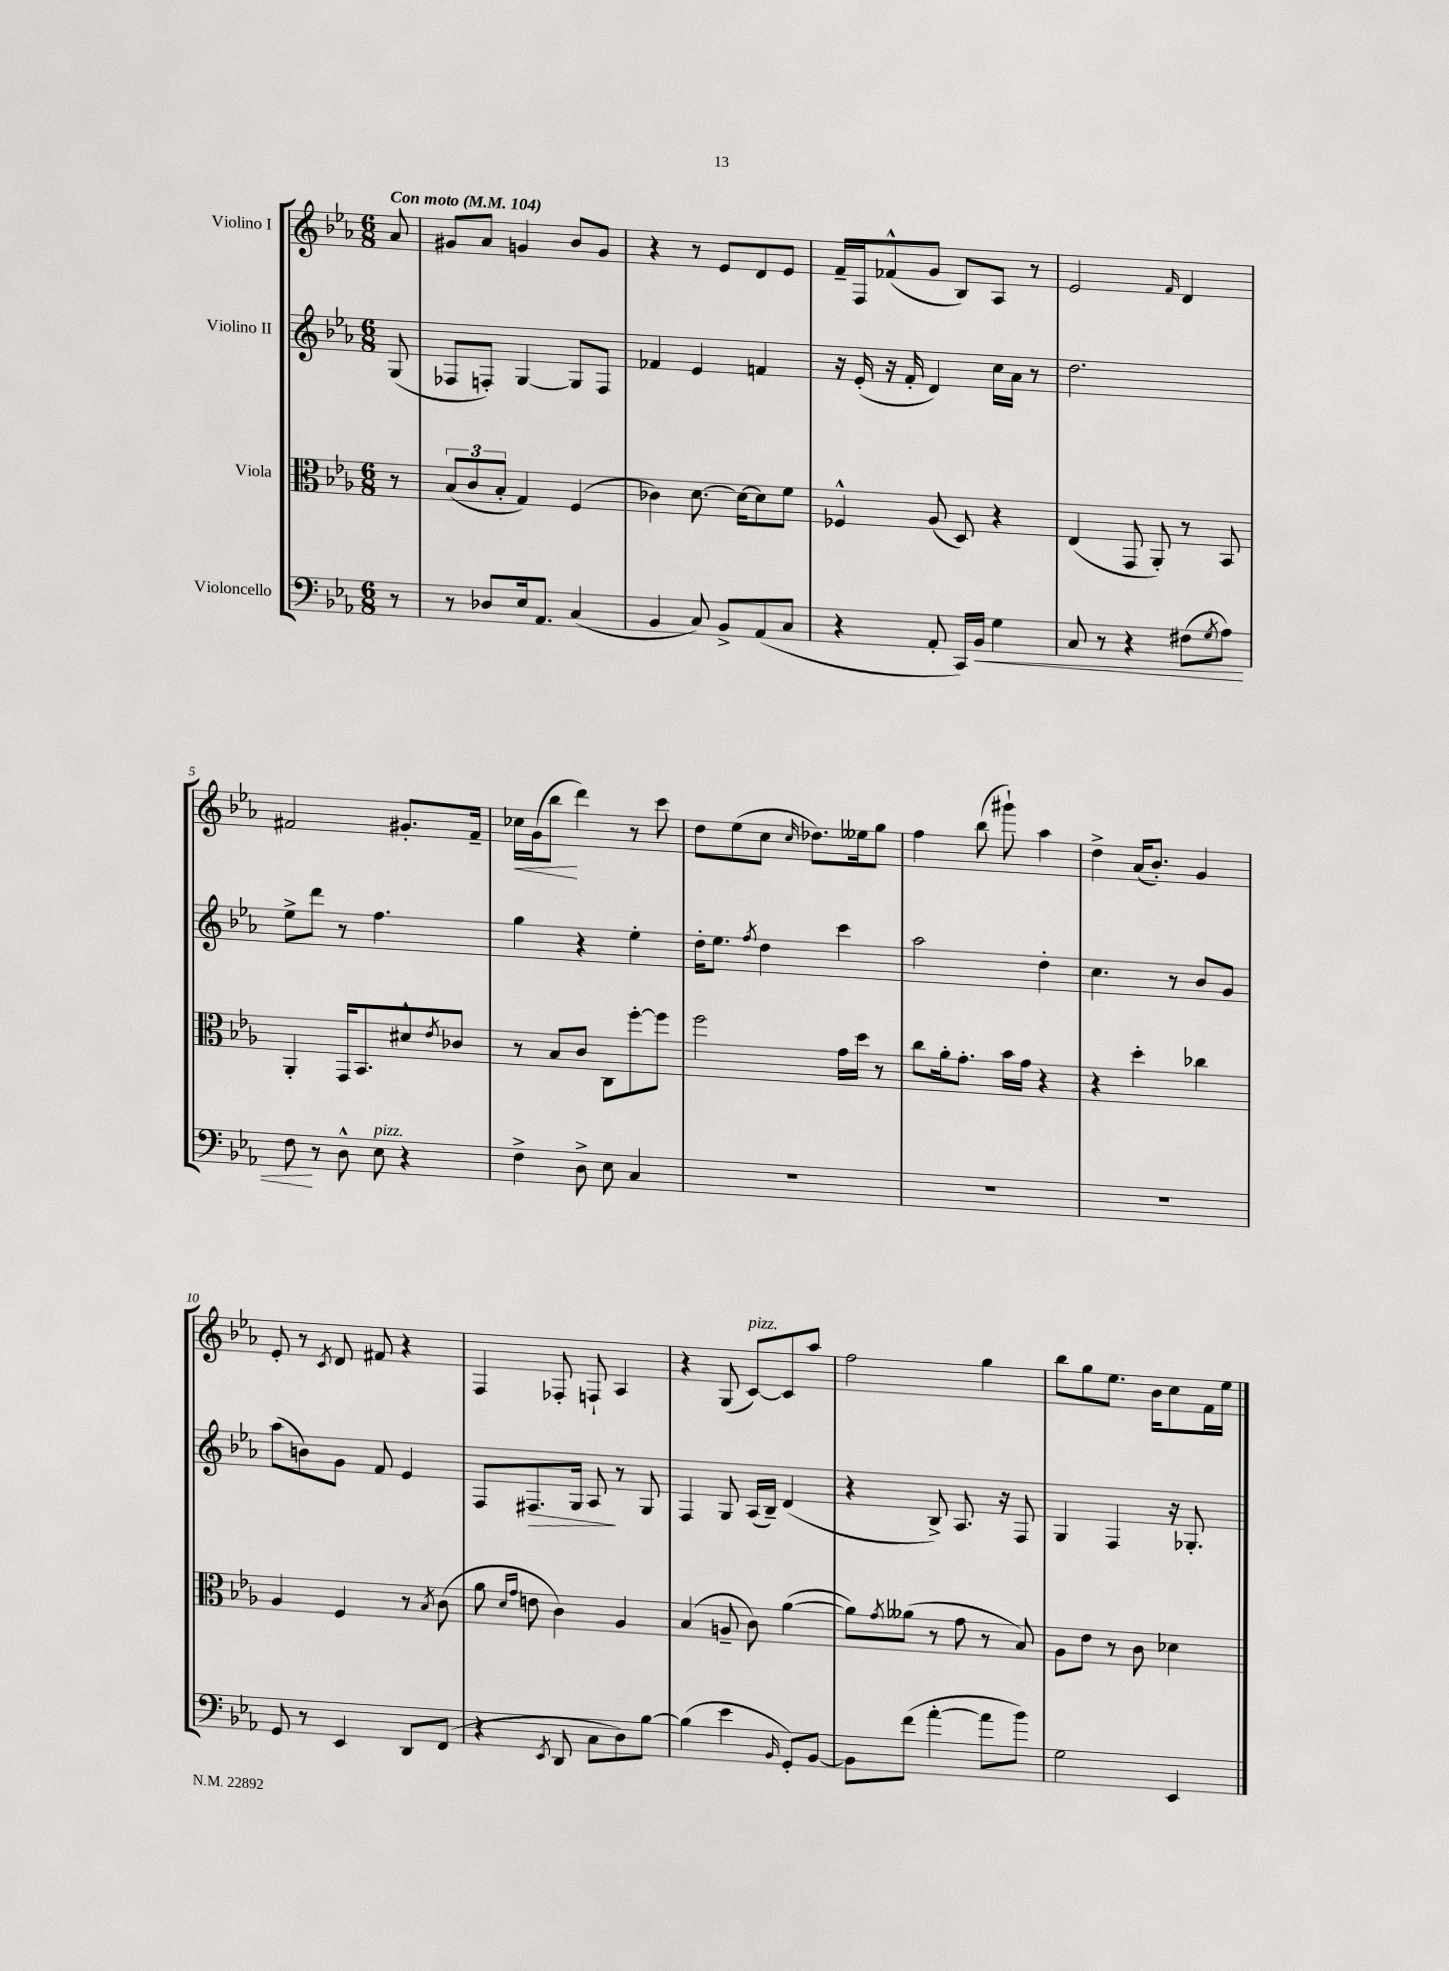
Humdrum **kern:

**kern	**dynam	**kern	**kern	**dynam	**kern	**dynam
*part4	*part4	*part3	*part2	*part2	*part1	*part1
*staff4	*staff4	*staff3	*staff2	*staff2	*staff1	*staff1
*I"Violoncello	*	*I"Viola	*I"Violino II	*	*I"Violino I	*
*clefF4	*	*clefC3	*clefG2	*	*clefG2	*
*k[b-e-a-]	*	*k[b-e-a-]	*k[b-e-a-]	*	*k[b-e-a-]	*
*M6/8	*	*M6/8	*M6/8	*	*M6/8	*
*MM104	*	*MM104	*MM104	*	*MM104	*
=	=	=	=	=	=	=
!	!	!	!	!	!LO:TX:a:B:t=Con moto	!
8r	.	8r	(8G/	.	8a-/	.
=1	=1	=1	=1	=1	=1	=1
8r	.	(12B-/L	8F-X/L	.	8g#X/L	.
.	.	12c/	.	.	.	.
8D-X/L	.	.	8Fn'/J)	.	8a-/J	.
.	.	12B-'/J	.	.	.	.
16E-/k	.	4G/)	[4G/	.	4gn/	.
8.AA-/J	.	.	.	.	.	.
(4C/	.	(4F/	8G/L]	.	8b-/L	.
.	.	.	8F/J	.	8g/J	.
=2	=2	=2	=2	=2	=2	=2
4BB-/	.	4c-X\)	4f-X/	.	4r	.
8C/)	.	[8.d\	4e-/	.	8r	.
8BB-^/L	.	.	.	.	8e-/L	.
.	.	16d\KL_	.	.	.	.
(8AA-/	.	8d\]	4fn/	.	8d/	.
8C/J	.	8f\J	.	.	8e-/J	.
=3	=3	=3	=3	=3	=3	=3
4r	.	4F-X^^/	16r	.	16f~/LL	.
.	.	.	(16e-'/	.	16F/J	.
.	.	.	16r	.	(8f-X^^/	.
.	.	.	16f'/	.	.	.
8AA-'/	.	(8A-/	4d/)	.	8g/J	.
16CC/LL)	.	8D/)	.	.	8B-/L)	.
!	!LO:HP:b	!	!	!	!	!
16BB-/JJ	<	.	.	.	.	.
4G\	.	4r	16cc\LL	.	8A-/J	.
.	.	.	16a-\JJ	.	.	.
.	.	.	8r	.	8r	.
=4	=4	=4	=4	=4	=4	=4
8C/	.	(4E-/	2.dd\	.	2e-/	.
8r	.	.	.	.	.	.
4r	.	8GG/	.	.	.	.
.	.	8AA-'/)	.	.	.	.
.	.	.	.	.	16qqf/	.
(8F#X\L	.	8r	.	.	4d/	.
8qG/	.	.	.	.	.	.
8A-\J)	.	8BB-/	.	.	.	.
!!LO:LB:g=z
=5	=5	=5	=5	=5	=5	=5
8F\	.	4AA-'/	8ee-^\L	.	2f#X/	.
8r	[	.	8ddd\J	.	.	.
8D^^\	.	16GG/KL	8r	.	.	.
.	.	8.BB-/	.	.	.	.
!LO:TX:a:i:t=pizz.	!	!	!	!	!	!
8E-\	.	.	4.ff\	.	.	.
4r	.	8d#X^^/	.	.	8.g#X'/L	.
.	.	8qe-/	.	.	.	.
.	.	8c-X/J	.	.	.	.
.	.	.	.	.	16f#~/Jk	.
=6	=6	=6	=6	=6	=6	=6
!	!	!	!	!	!	!LO:HP:b
4F^\	.	8r	4gg\	.	16cc-X\LL	<
.	.	.	.	.	(16g\J	.
.	.	8B-/L	.	.	8bb-\J	.
8D^\	.	8c/J	4r	.	4ddd\)	[
8E-\	.	8C\L	.	.	.	.
4C/	.	[8ff'\	4ee-'\	.	8r	.
.	.	8ff\J]	.	.	8ccc\	.
=7	=7	=7	=7	=7	=7	=7
2.r	.	2ff\	16dd'\KL	.	8dd\L	.
.	.	.	8.ee-\J	.	.	.
.	.	.	.	.	(8ee-\	.
.	.	.	8qff/	.	.	.
.	.	.	4dd\	.	8cc\J	.
.	.	.	.	.	16qqcc/	.
.	.	.	.	.	8.dd-X\L)	.
.	.	16g\LL	4ccc\	.	.	.
.	.	16dd\JJ	.	.	16ee--X\k	.
.	.	8r	.	.	8gg\J	.
=8	=8	=8	=8	=8	=8	=8
2.r	.	8cc\L	2aa-\	.	4ff\	.
.	.	16a-'\k	.	.	.	.
.	.	8.g'\J	.	.	.	.
.	.	.	.	.	(8bb-\	.
.	.	16b-\LL	.	.	8ggg#X`\)	.
.	.	16g\JJ	.	.	.	.
.	.	4r	4dd'\	.	4aa-\	.
=9	=9	=9	=9	=9	=9	=9
2.r	.	4r	4.cc\	.	4dd^\	.
.	.	4dd'\	.	.	(16a-/KL	.
.	.	.	.	.	8.b-'/J)	.
.	.	.	8r	.	.	.
.	.	4cc-X\	8b-/L	.	4g/	.
.	.	.	8g/J	.	.	.
!!LO:LB:g=z
=10	=10	=10	=10	=10	=10	=10
8GG/	.	4A-/	(8aa-\L	.	8e-'/	.
8r	.	.	8bn\)	.	8r	.
.	.	.	.	.	8qc/	.
4EE-/	.	4F/	8g\J	.	8d/	.
.	.	.	8f/	.	8f#X/	.
8DD/L	.	8r	4e-/	.	4r	.
.	.	8qB-/	.	.	.	.
(8FF/J	.	(8c\	.	.	.	.
=11	=11	=11	=11	=11	=11	=11
4r	.	8a-\	8F/L	.	4F/	.
.	.	16qqd/LL	.	.	.	.
.	.	16qqg/JJ	.	.	.	.
!	!	!	!	!LO:HP:b	!	!
.	.	8en\	8.F#X/	>	.	.
8qEE-/	.	.	.	.	.	.
8DD/	.	4c\)	.	.	8F-X'/	.
.	.	.	16G/Jk	.	.	.
8C\L	.	.	8A-/	.	8Fn`/	.
8D\)	.	4A-/	8r	]	4A-/	.
[8B-\J	.	.	8G/	.	.	.
=12	=12	=12	=12	=12	=12	=12
(4B-\]	.	(4B-/	4F/	.	4r	.
4e-\	.	8An~/	8G/	.	(8G/	.
!	!	!	!	!	!LO:TX:a:i:t=pizz.	!
.	.	8c\)	(16A-/LL	.	[8c/L)	.
.	.	.	16B-~/JJ)	.	.	.
16qqBB-/	.	.	.	.	.	.
8GG'/L)	.	([4a-\	(4d/	.	8c/]	.
[8BB-/J	.	.	.	.	8aa-/J	.
=13	=13	=13	=13	=13	=13	=13
8BB-\L]	.	8a-\L])	4r	.	2ff\	.
.	.	8qg/	.	.	.	.
(8f\J	.	(8a--X\J	.	.	.	.
[4a-'\	.	8r	8B-^/)	.	.	.
.	.	8g\	8.A-/	.	.	.
8a-\L]	.	8r	.	.	4gg\	.
.	.	.	16r	.	.	.
8b-\J)	.	8B-/)	8F/	.	.	.
=14	=14	=14	=14	=14	=14	=14
2G\	.	8A-\L	4G/	.	8bb-\L	.
.	.	8e-\J	.	.	8gg\	.
.	.	8r	4F/	.	8.ee-\J	.
.	.	8c\	.	.	.	.
.	.	.	.	.	16b-\KL	.
4EE-/	.	4d-X\	16r	.	8cc\	.
.	.	.	8.G-X'/	.	.	.
.	.	.	.	.	16f\L	.
.	.	.	.	.	16ee-\JJ	.
==	==	==	==	==	==	==
*-	*-	*-	*-	*-	*-	*-
